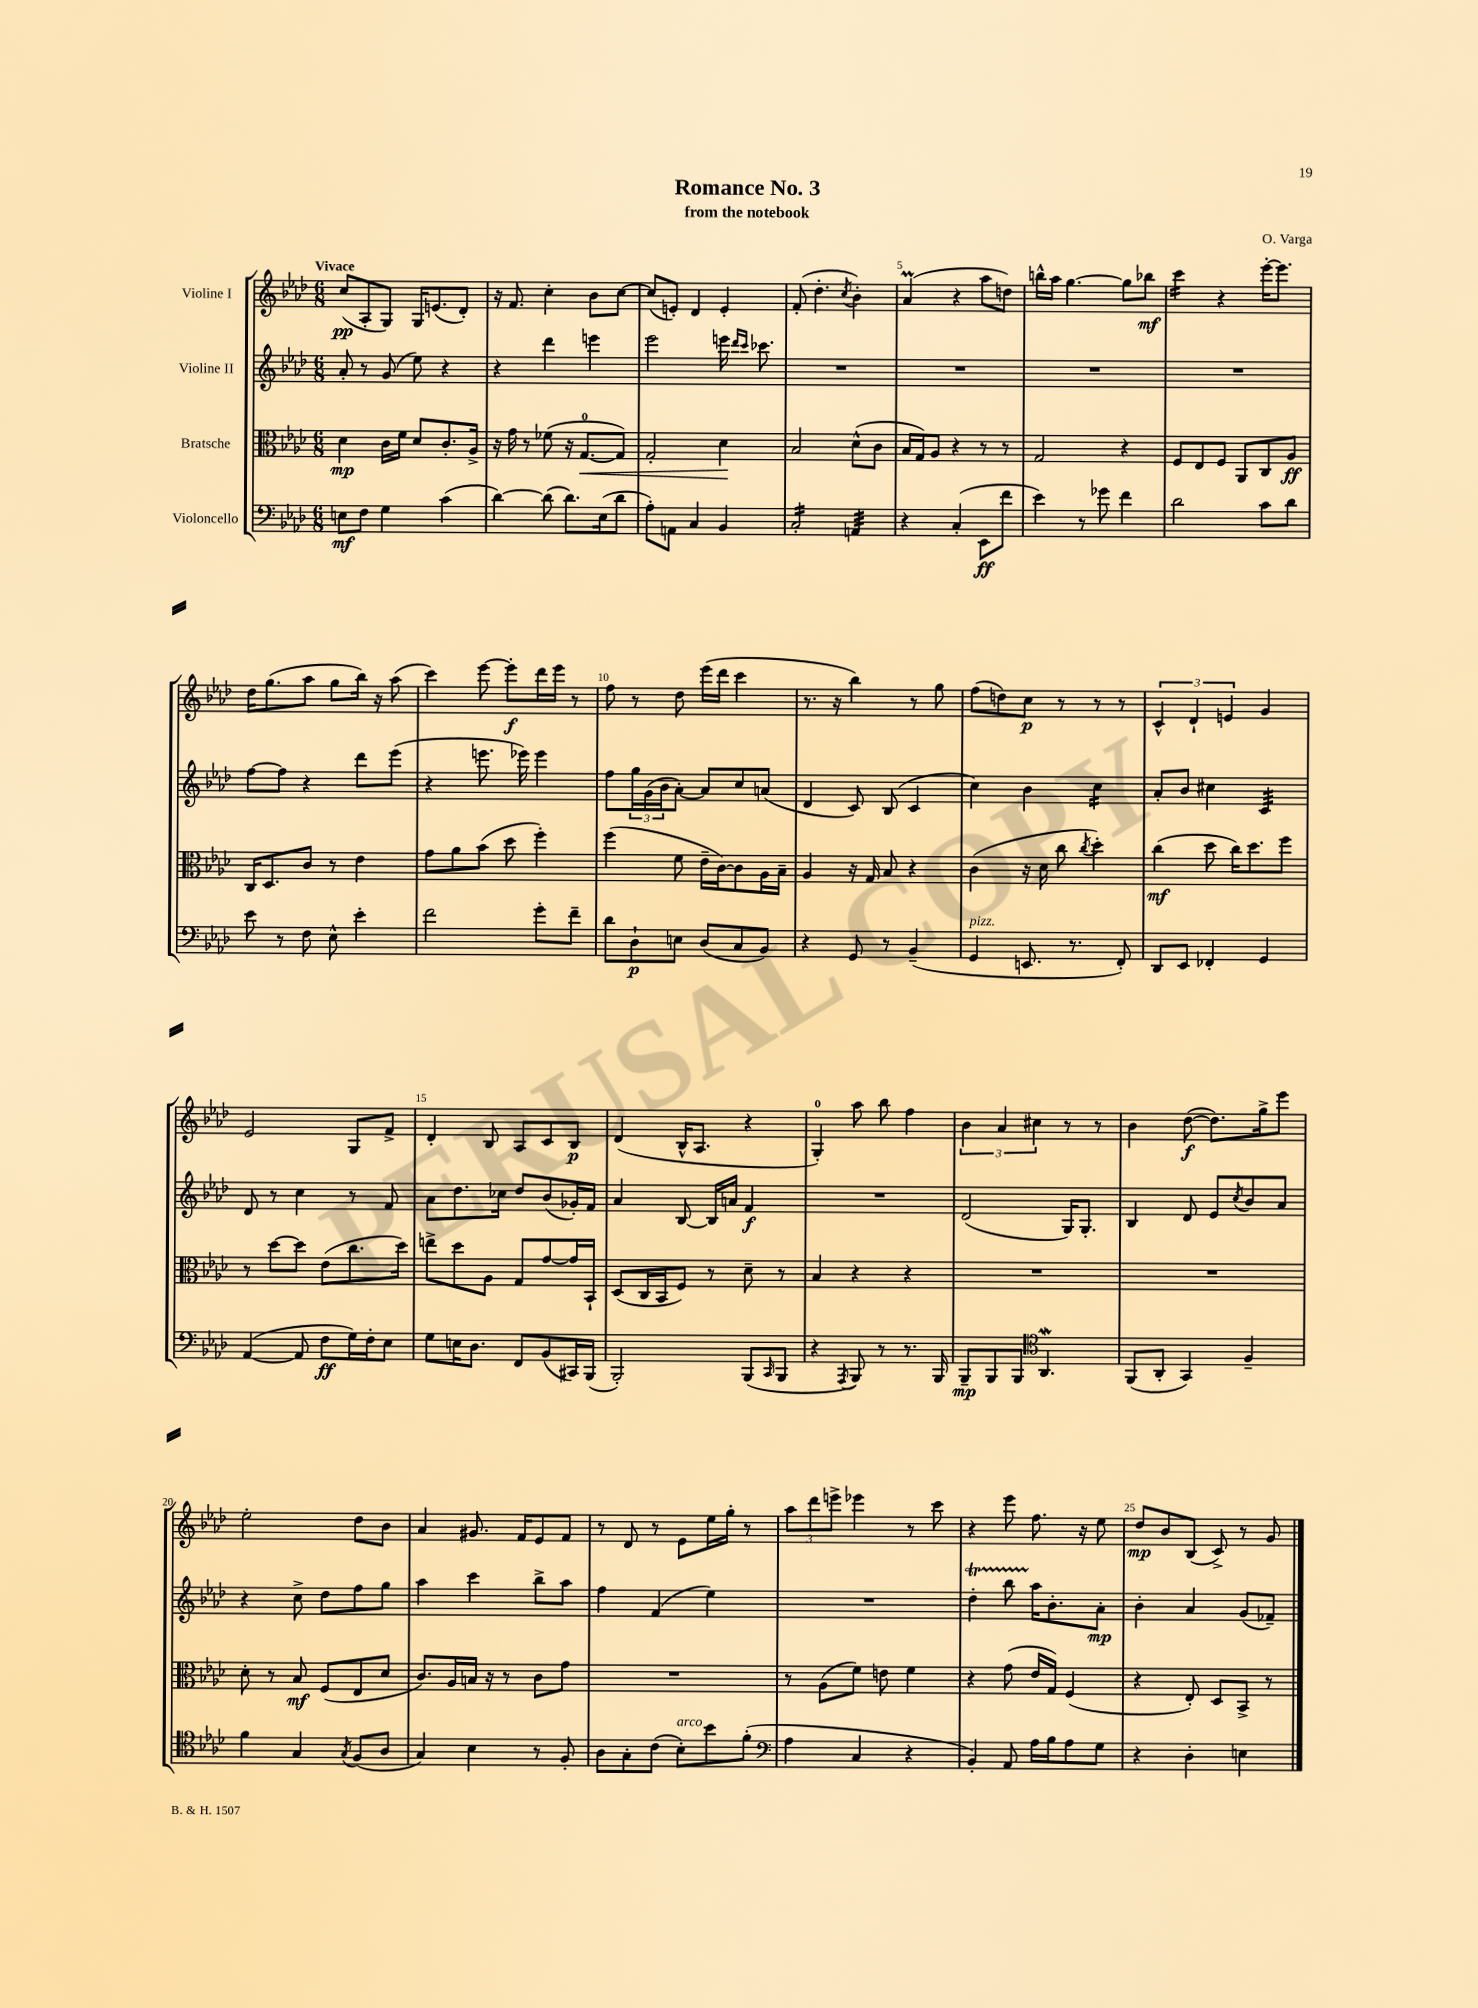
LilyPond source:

\header { title = "Romance No. 3" composer = "O. Varga" subtitle = "from the notebook" }
<<
\new StaffGroup <<
\new Staff = "s0" \with { instrumentName = "Violine I" } {
    \clef treble \key aes \major \numericTimeSignature \time 6/8 \tempo "Vivace"
    c''8\pp( aes8-. g8) g16 e'8.( des'8-.) |
    r16 f'8. c''4-. bes'8 c''8~ |
    c''8( e'8-.) des'4 e'4-. |
    f'8-.( des''4.-. \acciaccatura { c''8 } bes'4-.) |
    aes'4\prall( r4 aes''8 d''8) |
    b''16-^ aes''16 g''4.~ g''8 bes''8\mf |
    c'''4:16 r4 ees'''16~-. ees'''8. |
    des''16 g''8.( aes''8 g''8 bes''16) r16 aes''8( |
    c'''4) ees'''8~ ees'''8-.\f des'''16 ees'''16 r8 |
    f''8 r8 des''8 ees'''16( des'''16 c'''4 |
    r8. r16 bes''4) r8 g''8 |
    f''8( d''8) c''8\p r8 r8 r8 |
    \tuplet 3/2 { c'4-^ des'4-! e'4 } g'4 |
    ees'2 g8 f'8-> |
    des'4-. bes8 aes8 c'8 bes8\p |
    des'4( bes16-^ aes8. r4 |
    g4-0-.) aes''8 bes''8 f''4 |
    \tuplet 3/2 { bes'4 aes'4 cis''4 } r8 r8 |
    bes'4 des''8~\f( des''8.) g''16-> ees'''8 |
    ees''2-. des''8 bes'8 |
    aes'4 gis'8. f'16 ees'8 f'8 |
    r8 des'8 r8 ees'8 ees''16 g''16-. r8 |
    \tuplet 3/2 { aes''8 des'''8 e'''8-> } ees'''4 r8 c'''8 |
    r4 ees'''8 f''8. r16 ees''8 |
    des''8\mp bes'8 bes8( c'8->) r8 g'8 \bar "|." |
}
\new Staff = "s1" \with { instrumentName = "Violine II" } {
    \clef treble \key aes \major \numericTimeSignature \time 6/8
    aes'8-. r8 g'8( ees''8) r4 |
    r4 des'''4 e'''4 |
    ees'''2 e'''16 \grace { des'''16 c'''16 } ces'''8. |
    R2. |
    R2. |
    R2. |
    R2. |
    f''8~ f''8 r4 des'''8 ees'''8( |
    r4 e'''8. ees'''16) ees'''4 |
    f''8 \tuplet 3/2 { g''16 g'16( bes'16 } aes'8~-.) aes'8 c''8 a'8( |
    des'4 c'8) bes8( c'4 |
    c''4) bes'4 c''4:16 |
    aes'8-. bes'8 cis''4 c'4:32 |
    des'8 r8 c''4 r8 f'8 |
    aes'8 des''8. ces''16 des''8 bes'8( ges'16-.) f'16 |
    aes'4 bes8~ bes16 a'16 f'4\f |
    R2. |
    des'2( g16) g8.-. |
    bes4 des'8 ees'8 \acciaccatura { c''8 } bes'8 aes'8 |
    r4 c''8-> des''8 f''8 g''8 |
    aes''4 c'''4 bes''8-> aes''8 |
    f''4 f'4( ees''4) |
    R2. |
    des''4-.\startTrillSpan bes''8 aes''16\stopTrillSpan bes'8.-. aes'8-.\mp |
    bes'4-. aes'4 g'8( fes'8--) \bar "|." |
}
\new Staff = "s2" \with { instrumentName = "Bratsche" } {
    \clef alto \key aes \major \numericTimeSignature \time 6/8
    des'4\mp c'16 f'16 des'8 c'8.-. aes16-> |
    r16 g'16 r8 fes'8( r16 g8.-0~\< g8) |
    g2-. des'4\! |
    bes2 des'8-^( c'8 |
    bes16 g16) aes8 r4 r8 r8 |
    g2 r4 |
    f8 ees8 f8 aes,8 c8 aes8\ff |
    c16 des8. c'8 r8 ees'4 |
    g'8 aes'8 bes'8( des''8 f''4-.) |
    f''4( f'8 ees'16-- c'16~) c'8 aes16 bes16-- |
    aes4 r16 g16 bes8 r4 |
    c'4( r16 des'16 c''8 \acciaccatura { c''8 } des''4-.) |
    c''4\mf( des''8 c''16) des''8. f''8 |
    r8 des''8~ des''8 ees'8( c''8. des''16) |
    e''8-> des''8 aes8 g8 g'8~ g'16 bes,16-! |
    des8( c16 bes,16 f8) r8 des'8-- r8 |
    bes4 r4 r4 |
    R2. |
    R2. |
    des'8-. r8 bes8\mf f8( ees8 des'8 |
    c'8.) aes16 b16 r16 r8 c'8 g'8 |
    R2. |
    r8 aes8( f'8) e'8 f'4 |
    r4 g'8( ees'16 g16) f4( |
    r4 ees8-.) des8 bes,8-> r8 \bar "|." |
}
\new Staff = "s3" \with { instrumentName = "Violoncello" } {
    \clef bass \key aes \major \numericTimeSignature \time 6/8
    e8\mf f8 g4 c'4( |
    des'4~) des'8( des'8.) ees16( des'8 |
    aes8-.) a,8 c4 bes,4 |
    c2:16-. a,4:32 |
    r4 c4-.( ees,8\ff f'8 |
    ees'4) r8 ges'8 f'4 |
    des'2 c'8 des'8 |
    ees'8 r8 f8 ees8-^ ees'4-. |
    f'2 g'8-. f'8-- |
    des'8 des8-!\p e8 des8( c8 bes,8) |
    r4 g,8 r8 bes,4--( |
    g,4^\markup { \italic "pizz." } e,8. r8. f,8-.) |
    des,8 ees,8 fes,4-. g,4 |
    aes,4~( aes,8 f8\ff g16) f16-. ees8 |
    g8 e16 des8. f,8 bes,8( cis,16) bes,,16( |
    bes,,2-.) bes,,8( \grace { c,16 } bes,,8 |
    r4 \acciaccatura { aes,,8 } bes,,8) r8 r8. bes,,16 |
    bes,,8--\mp bes,,8 bes,,8 \clef tenor aes,4.\mordent |
    f,8( aes,8-. g,4) f4-- |
    f'4 g4 \acciaccatura { g8 } f8( aes8 |
    g4) bes4 r8 f8-. |
    aes8 g8-. c'8( bes8-.^\markup { \italic "arco" }) bes'8 f'8-.( |
    \clef bass aes4 c4 r4 |
    bes,4-.) aes,8 aes16 bes16 aes8 g8 |
    r4 des4-. e4 \bar "|." |
}
>>
>>
\layout { \context { \Score \override BarNumber.break-visibility = ##(#f #t #t) barNumberVisibility = #(every-nth-bar-number-visible 5) } }
